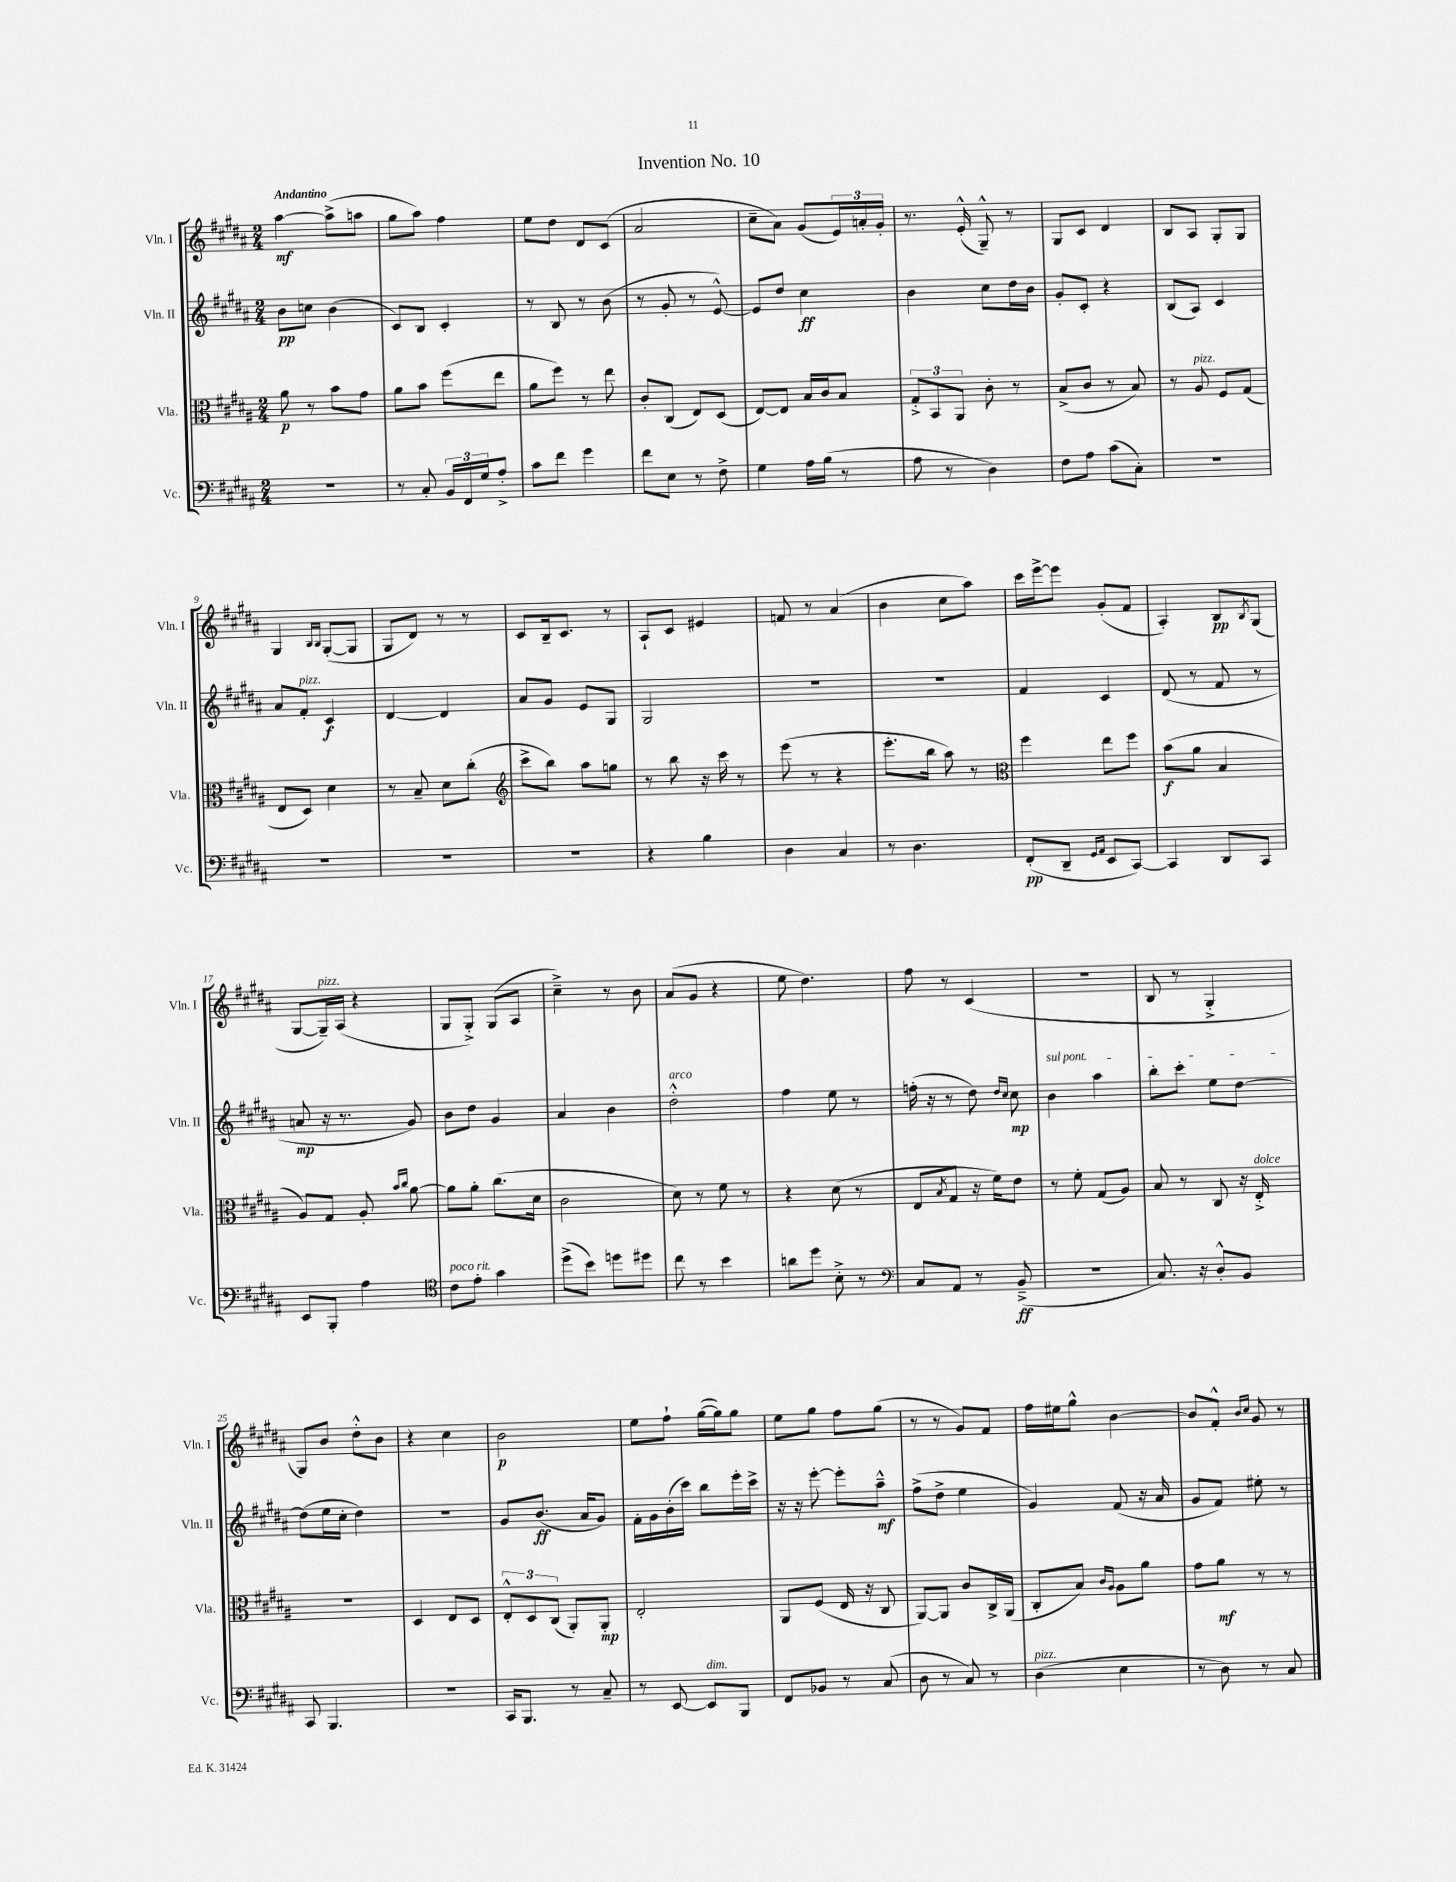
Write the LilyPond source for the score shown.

\header { title = "Invention No. 10" }
<<
\new StaffGroup <<
\new Staff = "s0" \with { instrumentName = "Vln. I" shortInstrumentName = "Vln. I" } {
    \clef treble \key b \major \numericTimeSignature \time 2/4 \tempo "Andantino"
    ais''4~\mf ais''8->( a''8 |
    gis''8 ais''8) fis''4 |
    e''8 dis''8 dis'8 cis'8( |
    ais'2 |
    cis''8-- ais'8) gis'8( \tuplet 3/2 { e'16) a'16-. gis'16-. } |
    r8. e'16-.-^( gis8---^) r8 |
    gis8 cis'8 dis'4 |
    b8 ais8 gis8-. gis8 |
    gis4 \grace { b16 b16 } gis8~-.( gis8 |
    gis8 dis'8) r8 r8 |
    cis'8 b16-- cis'8. r8 |
    ais8-! cis'8 eis'4 |
    f'8 r8 ais'4( |
    b'4 cis''8 ais''8) |
    cis'''16 e'''16~-> e'''8 gis'8-.( fis'8 |
    ais4-.) b8\pp \acciaccatura { b8 } gis8( |
    gis8~ gis16--^\markup { \italic "pizz." }) ais16( r4 |
    gis8 gis8-.->) gis8( ais8 |
    cis''4--->) r8 b'8 |
    ais'8( gis'8 r4 |
    e''8 dis''4.) |
    fis''8 r8 cis'4( |
    R2 |
    b8 r8 gis4-.-> |
    gis8) b'8 dis''8-.-^ b'8 |
    r4 cis''4 |
    b'2\p |
    e''8 fis''8-! gis''16~( gis''16) gis''8 |
    e''8 gis''8 fis''8 gis''8( |
    r8 r8 gis'8) fis'8 |
    fis''16 eis''16 gis''8-^ b'4~ |
    b'8 fis'8-.-^ \grace { b'16 cis''16 } gis'8 r8 \bar "|." |
}
\new Staff = "s1" \with { instrumentName = "Vln. II" shortInstrumentName = "Vln. II" } {
    \clef treble \key b \major \numericTimeSignature \time 2/4
    b'8\pp c''8 b'4( |
    cis'8) b8 cis'4-. |
    r8 b8 r8 b'8( |
    r8 gis'8-. r8 e'8~-^) |
    e'8 dis''8 cis''4\ff |
    b'4 cis''8 dis''16 b'16 |
    gis'8-. cis'8-. r4 |
    b8( ais8) cis'4 |
    ais'8 fis'8-.^\markup { \italic "pizz." } cis'4\f |
    dis'4~ dis'4 |
    ais'8 gis'8 e'8 gis8 |
    gis2 |
    R2 |
    R2 |
    fis'4 cis'4 |
    dis'8( r8 fis'8 r8 |
    a'8\mp r16 r8. gis'8) |
    b'8 dis''8 gis'4 |
    ais'4 b'4 |
    dis''2-.-^^\markup { \italic "arco" } |
    fis''4 e''8 r8 |
    f''16-.( r16 r8 dis''8) \grace { dis''16 cis''16 } cis''8\mp |
    \once \override TextSpanner.bound-details.left.text = \markup { \italic "sul pont." } b'4\startTextSpan ais''4 |
    b''8-. cis'''8-. e''8 dis''8~\stopTextSpan |
    dis''8( e''16 cis''16-. dis''4) |
    R2 |
    gis'8 b'8.\ff( ais'16 gis'8) |
    fis'16-. gis'16 b'16-.( cis'''16) b''8 e'''16-. cis'''16-> |
    r16 r16 e'''8~-. e'''8-. ais''8---^\mf |
    fis''8->( dis''8-> e''4 |
    gis'4) fis'8( r16 ais'16 |
    gis'8 fis'8) eis''8-. r8 \bar "|." |
}
\new Staff = "s2" \with { instrumentName = "Vla." shortInstrumentName = "Vla." } {
    \clef alto \key b \major \numericTimeSignature \time 2/4
    ais'8\p r8 b'8 gis'8 |
    ais'8 b'8 fis''8( e''8 |
    ais'8 fis''8) r8 e''8 |
    cis'8-. cis8( e8) dis8( |
    e8~) e8 b16 cis'16 b8 |
    \tuplet 3/2 { gis8-.-> b,8 ais,8 } cis'8-. r8 |
    b8->( cis'8 r8 b8) |
    r8 ais8^\markup { \italic "pizz." } fis8 gis8( |
    e8 dis8) dis'4 |
    r8 b8-- dis'8 cis''8-.( |
    \clef treble cis'''8-> b''8) ais''8 g''8 |
    r8 b''8 r16 cis'''16 r8 |
    e'''8( r8 r4 |
    e'''8.-. b''16 ais''8) r8 |
    \clef alto fis''4 e''8 fis''8 |
    b'8\f( ais'8 b4 |
    ais8) gis8 ais8-. \grace { b'16 cis''16 } ais'8~ |
    ais'8 ais'8-. cis''8.( dis'16 |
    cis'2 |
    dis'8) r8 fis'8 r8 |
    r4 dis'8( r8 |
    e8 \acciaccatura { b8 } gis8 r16 fis'16) e'8 |
    r8 fis'8-. gis8( ais8) |
    b8 r8 cis8 r16 e16-.->^\markup { \italic "dolce" } |
    R2 |
    dis4 e8 dis8 |
    \tuplet 3/2 { e8-.-^ dis8 cis8( } ais,8-.) ais,8-.\mp |
    e2-. |
    ais,8 fis8( e16 r16 cis8 |
    ais,8~) ais,8 cis'8 cis16-> ais,16( |
    cis8-. b8) \grace { cis'16 ais16 } ais8 ais'8 |
    gis'8 ais'8\mf r8 r8 \bar "|." |
}
\new Staff = "s3" \with { instrumentName = "Vc." shortInstrumentName = "Vc." } {
    \clef bass \key b \major \numericTimeSignature \time 2/4
    r2 |
    r8 cis8-. \tuplet 3/2 { b,16 fis,16 gis16 } ais8-.-> |
    cis'8 fis'8 gis'4 |
    fis'8 e8 r8 fis8-> |
    gis4 ais16 b16( r8 |
    ais8 r8 dis4) |
    fis8 ais8 cis'8( cis8-.) |
    R2 |
    R2 |
    R2 |
    R2 |
    r4 b4 |
    dis4 cis4 |
    r8 dis4. |
    fis,8-.\pp( dis,8-- \grace { gis,16 ais,16 } e,8 cis,8~) |
    cis,4 dis,8 cis,8 |
    e,8 b,,8-. ais4 |
    \clef tenor cis'8^\markup { \italic "poco rit." } e'8-. gis'4 |
    dis''8->( b'8) d''8 dis''8 |
    cis''8 r8 b'4 |
    a'8 dis''8 b8-.-> r8 |
    \clef bass cis8 ais,8 r8 b,8--->\ff( |
    R2 |
    cis8.) r16 dis8-.-^ b,8 |
    cis,8 b,,4. |
    r2 |
    cis,16 b,,8. r8 cis8-- |
    r8 e,8~ e,8^\markup { \italic "dim." } b,,8 |
    fis,8 bes,8 r8 cis8( |
    dis8 r8 cis8) r8 |
    dis4^\markup { \italic "pizz." }( e4 |
    r8 dis8) r8 cis8 \bar "|." |
}
>>
>>
